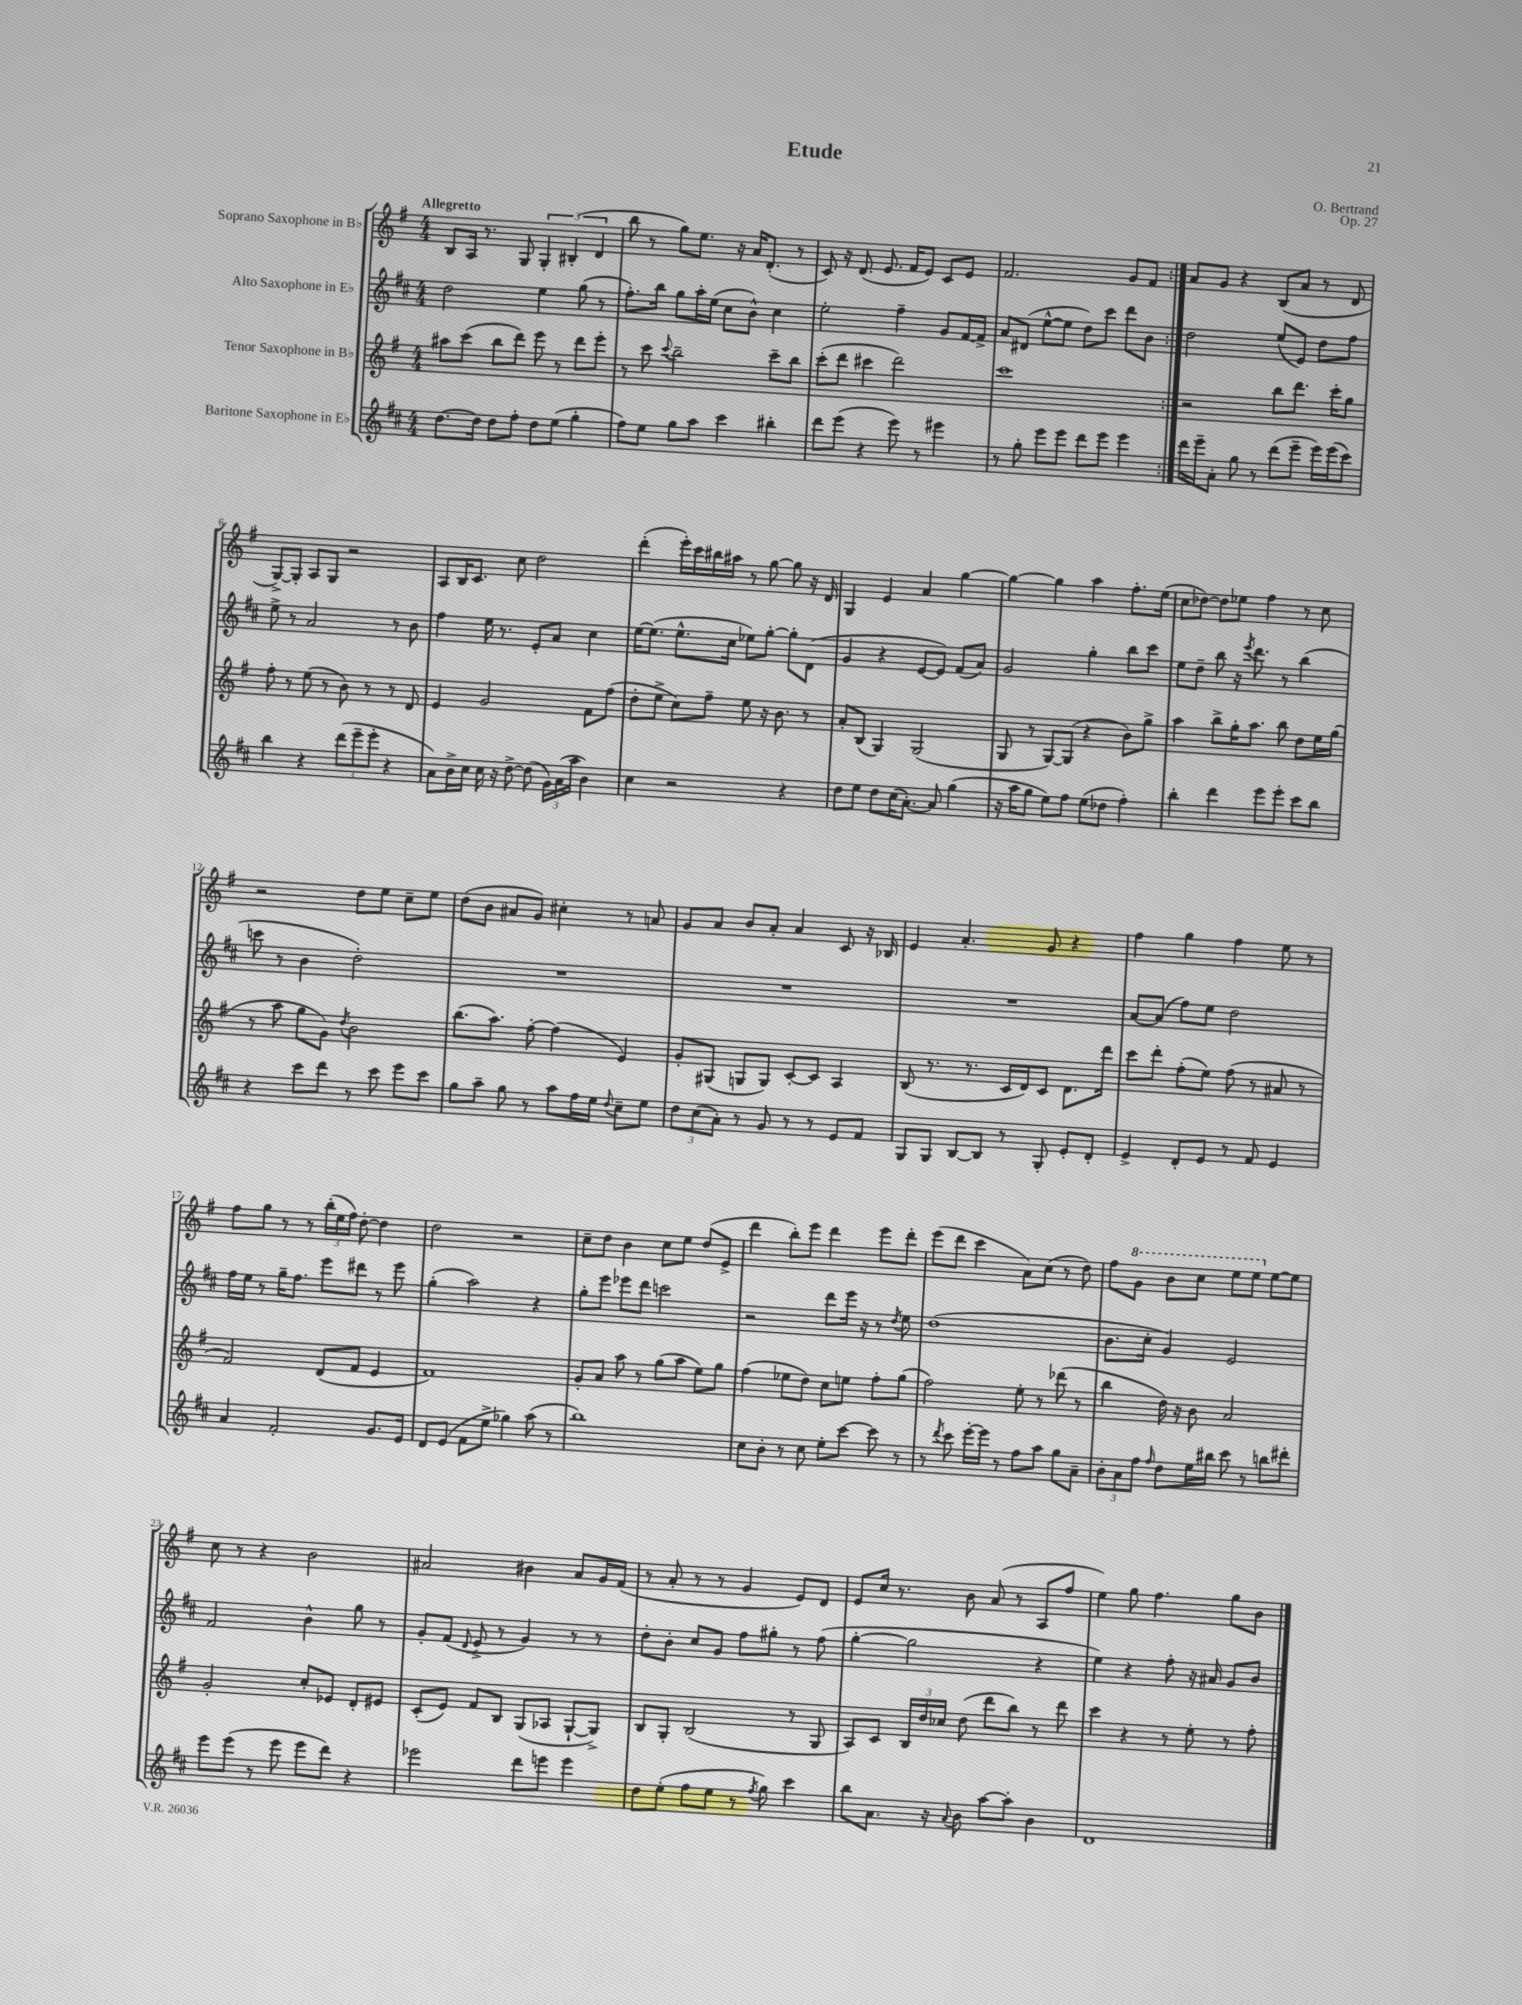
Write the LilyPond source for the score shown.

\header { title = "Etude" composer = "O. Bertrand" opus = "Op. 27" }
<<
\new StaffGroup <<
\new Staff = "s0" \with { instrumentName = "Soprano Saxophone in Bb" } {
    \clef treble \key g \major \numericTimeSignature \time 4/4 \tempo "Allegretto"
    \autoBeamOff \repeat volta 2 { b8[ a16] r8. g8 \tuplet 3/2 { g4-. bis4-.( d'4 } |
    b''8 r8 g''8[) e''8.] r16 a'16[ d'8.]-.( r8 |
    c'8) r16 d'8.( e'8. fis'16[ e'8]) c'8[ e'8] |
    fis'2. g'8[ fis'8] | }
    a'8[ g'8] r4 b8[( a'8] r8 d'8 |
    g8[~->) g8]-. a8[ g8] r2 |
    a8[ b16 c'8.] c''8 d''2 |
    d'''4-.( e'''16[-.) c'''16 bis''16 ais''16] r8 g''8~ g''8 r16 d'16 |
    g4 e'4 a'4 g''4~ |
    g''4~ g''4 a''4 fis''8.[-. e''16]( |
    c''8[ des''8]~) des''8[ ees''8] fis''4 r8 c''8 |
    r2 d''8[ e''8] c''8[-- e''8] |
    d''8[( b'8] ais'8[ g'8]) cis''4-. r8 a'8 |
    g'8[ a'8] b'8[ a'8]-. a'4 c'8 r16 bes16 |
    e'4 a'4.-. g'8 r4 |
    fis''4 g''4 fis''4 e''8 r8 |
    fis''8[ g''8] r8 r8 \tuplet 3/2 { b''16[-.( e''16 fis''16]) } d''8~-. d''4 |
    d''2 r2 |
    c''8[-- d''8] b'4 c''8[ e''8] d''8[( e'8]-> |
    d'''4 b''8[-.) e'''8] d'''4 e'''8[ d'''8]-. |
    e'''8[( d'''8] c'''4 a'8[) c''8]( r8 d''8) |
    fis''8[ \ottava #1 g''8] b''8[ c'''8] e'''8[ e'''8] \ottava #0 e''8[~ e''8] |
    c''8 r8 r4 b'2 |
    ais'2 bis'4 ais'8[ g'16 fis'16]( |
    r8 a'8-. r8 r8 g'4 e'8[) d'8] |
    e'8[ c''16] r8. b'8 a'8( r8 a8[ fis''8] |
    e''4) g''8 fis''4. g''8[ b'8] \bar "|." |
}
\new Staff = "s1" \with { instrumentName = "Alto Saxophone in Eb" } {
    \clef treble \key d \major \numericTimeSignature \time 4/4
    \autoBeamOff \repeat volta 2 { d''2 e''4 g''8( r8 |
    fis''8.[-.) b''16] g''8[ a''16-. e''16]( cis''8[ b'8]-^) cis''4 |
    e''2-. fis''4-- g'8[ fis'16~ fis'16]-> |
    a'8[ dis'8]( e''8[~-^ e''8] d''8[) cis'''8] d'''8[ b'8] | }
    d''2 e''8[( e'8]) d''8[ fis''8] |
    e''8-> r8 a'2 r8 b'8 |
    fis''4 e''16 r8. e'8[-. a'8] cis''4 |
    e''16[~ e''8.]( e''8.[-^ cis''16] ees''8[) g''8]~-. g''8[-. d'8]( |
    g'4 r4 e'8[~ e'8]) fis'8[( a'8]) |
    g'2 g''4-. b''8[ cis'''8] |
    e''8[ d''8]-- b''8 r16 \acciaccatura { e'''8 } d'''8. r8 b''4( |
    c'''8 r8 b'4 d''2-.) |
    R1 |
    R1 |
    R1 |
    a'8[~ a'8]( fis''8[) e''8] d''2 |
    fis''16[ e''16] r8 g''16[-- fis''8.] e'''8[ dis'''8] r8 e'''8 |
    g''4-.( a''2) r4 |
    g''8[-. e'''8] ees'''8[ d'''8] c'''2 |
    r2 d'''8[ e'''16] r16 r8 \acciaccatura { d''8 } e''8 |
    d''1( |
    b'8.[ cis''16]-. g'4) e'2 |
    fis'2 b'4-^ g''8 r8 |
    g'8[-. fis'8]( \appoggiatura { d'8 } e'8-> r8 g'4) r8 r8 |
    d''8[-. b'8]-. cis''8[ g'8] fis''8[ gis''8]-. r8 fis''8( |
    g''4~-. g''2 r4 |
    e''4) r4 fis''8-. r16 ais'16 g'8[ b'8] \bar "|." |
}
\new Staff = "s2" \with { instrumentName = "Tenor Saxophone in Bb" } {
    \clef treble \key g \major \numericTimeSignature \time 4/4
    \autoBeamOff \repeat volta 2 { ais''8[ c'''8]( b''8[ d'''8]) e'''8 r8 d'''8[ e'''8]-. |
    r8 c'''8 \appoggiatura { c'''8 } b''2-- c'''8[-- b''8] |
    c'''8[-.( d'''8] cis'''4 d'''2) |
    c'''1 | }
    r2 b''8[ d'''8.] c'''16[-. g''8] |
    fis''8-. r8 e''8( r8 b'8) r8 r8 d'8 |
    e'4 g'2 fis'8[ fis''8]( |
    d''8[-. e''8]-> c''8[) fis''8]-- e''8 r16 b'8. r8 |
    a'8[-. b8]( g4) g2( |
    g8 r8 g8[~) g8]( r4 b'8[) g''8]-> |
    a''4 b''8[-> g''16-. a''8.] b''8 d''8[ e''16 g''16]( |
    r8 a''8 g''8[ g'8]) \acciaccatura { d''8 } b'2 |
    b''8.[( a''8.]) fis''8~-. fis''4( e'4) |
    g'8[-. gis8]( g8[ g8]) c'8[~-. c'8] a4 |
    b8( r8. r8. c'16[ d'16) c'8] d'8.[ d'''16] |
    c'''8[ d'''8]-. fis''8[-.( e''8]) fis''8( r8 ais'8 r8 |
    fis'2) d'8[( fis'8] e'4 |
    fis'1) |
    g'8[-. a'8] a''8 r8 g''8[( a''8] e''8[) g''8] |
    fis''4( ees''8[ d''8]) c''8[ e''8] fis''8[-. g''8]( |
    fis''2) e''8-. r8 des'''8( r8 |
    b''4 d''16) r16 b'8 a'2 |
    g'2-. c''8[-. ees'8] d'8[-. eis'8] |
    c'8[-.( e'8]) fis'8[ b8] g8[( aes8] g8[~-! g8]->) |
    b8[ g8]-. b2( r8 g8 |
    a8[) c'8] \tuplet 3/2 { b16[ d''16 ces''16] } d''8( d'''8[ b''8]) r8 d'''8 |
    c'''4 r4 r8 e''8-. r8 fis''8-. \bar "|." |
}
\new Staff = "s3" \with { instrumentName = "Baritone Saxophone in Eb" } {
    \clef treble \key d \major \numericTimeSignature \time 4/4
    \autoBeamOff \repeat volta 2 { d''8.[~ d''16] d''8[ fis''8]-. d''8[ e''8]( g''4-. |
    fis''8[) e''8] g''8[ a''8] cis'''4 bis''4-. |
    d'''8[ e'''8]( r4 e'''8) r8 eis'''4 |
    r8 g''8-. e'''8[ e'''8] d'''8[ e'''8] e'''4 | }
    d'''16[ e'''16-- a'8]-. g''8 r8 d'''8[( e'''8]-- e'''16[) e'''16( cis'''8]) |
    b''4 r4 \tuplet 3/2 { d'''8[( e'''8-- e'''8]-. } r4 |
    a'8[) b'16-> cis''16] cis''16 r16 d''8~-> d''8( \tuplet 3/2 { g'16[) a'16( a''16] } b'4) |
    cis''4 r2 r4 |
    d''8[ e''8] d''8[ cis''16( a'8.]~-.) a'8 g''4( |
    r16 a''16[ g''8] e''8[) fis''8] e''8[( des''8] fis''4-.) |
    b''4-. d'''4 e'''8[ e'''8]-. cis'''8[ b''8] |
    r4 cis'''8[ d'''8] r8 cis'''8 e'''8[ cis'''8] |
    g''8[ a''8]-- g''8 r8 a''8[ fis''16 e''16] \appoggiatura { d''8 } cis''8[-- e''8] |
    \tuplet 3/2 { d''8[ cis''8( a'8]-.) } r8 g'8 r8 r8 e'8[ fis'8] |
    g8[ g8] b8[~ b8] r8 g8-. e'8[-. d'8]-. |
    e'4-> d'8[-. e'8] r8 fis'8 e'4 |
    a'4 fis'2-. g'8.[ e'16] |
    d'8[ e'8]( fis'8[ e''8]-> ges''4) a''8( r8 |
    b''1) |
    cis''8[ b'8]-. r8 cis''8 e''8[-. cis'''8]~ cis'''8 r8 |
    r8 \acciaccatura { d'''8 } cis'''8 e'''16[~-. e'''16] r8 fis''8[ a''8] g''8[ a'8]-- |
    \tuplet 3/2 { b'8[-. a'8 fis''8] } \grace { fis''16 } d''8[ e''16 bis''16] cis'''8 r8 b''8[ dis'''8]-. |
    e'''8[ e'''8]( r8 e'''8 e'''8[ d'''8]) r4 |
    ees'''2 d'''8[ e'''8] e'''4 |
    d''8[ e''8]-.( fis''8[ e''8] r8 \acciaccatura { fis''8 } g''8) cis'''4 |
    b''8[ a'8.] r16 \appoggiatura { a'8 } b'8 a''8[~ a''8]-. b'4 |
    d'1 \bar "|." |
}
>>
>>
